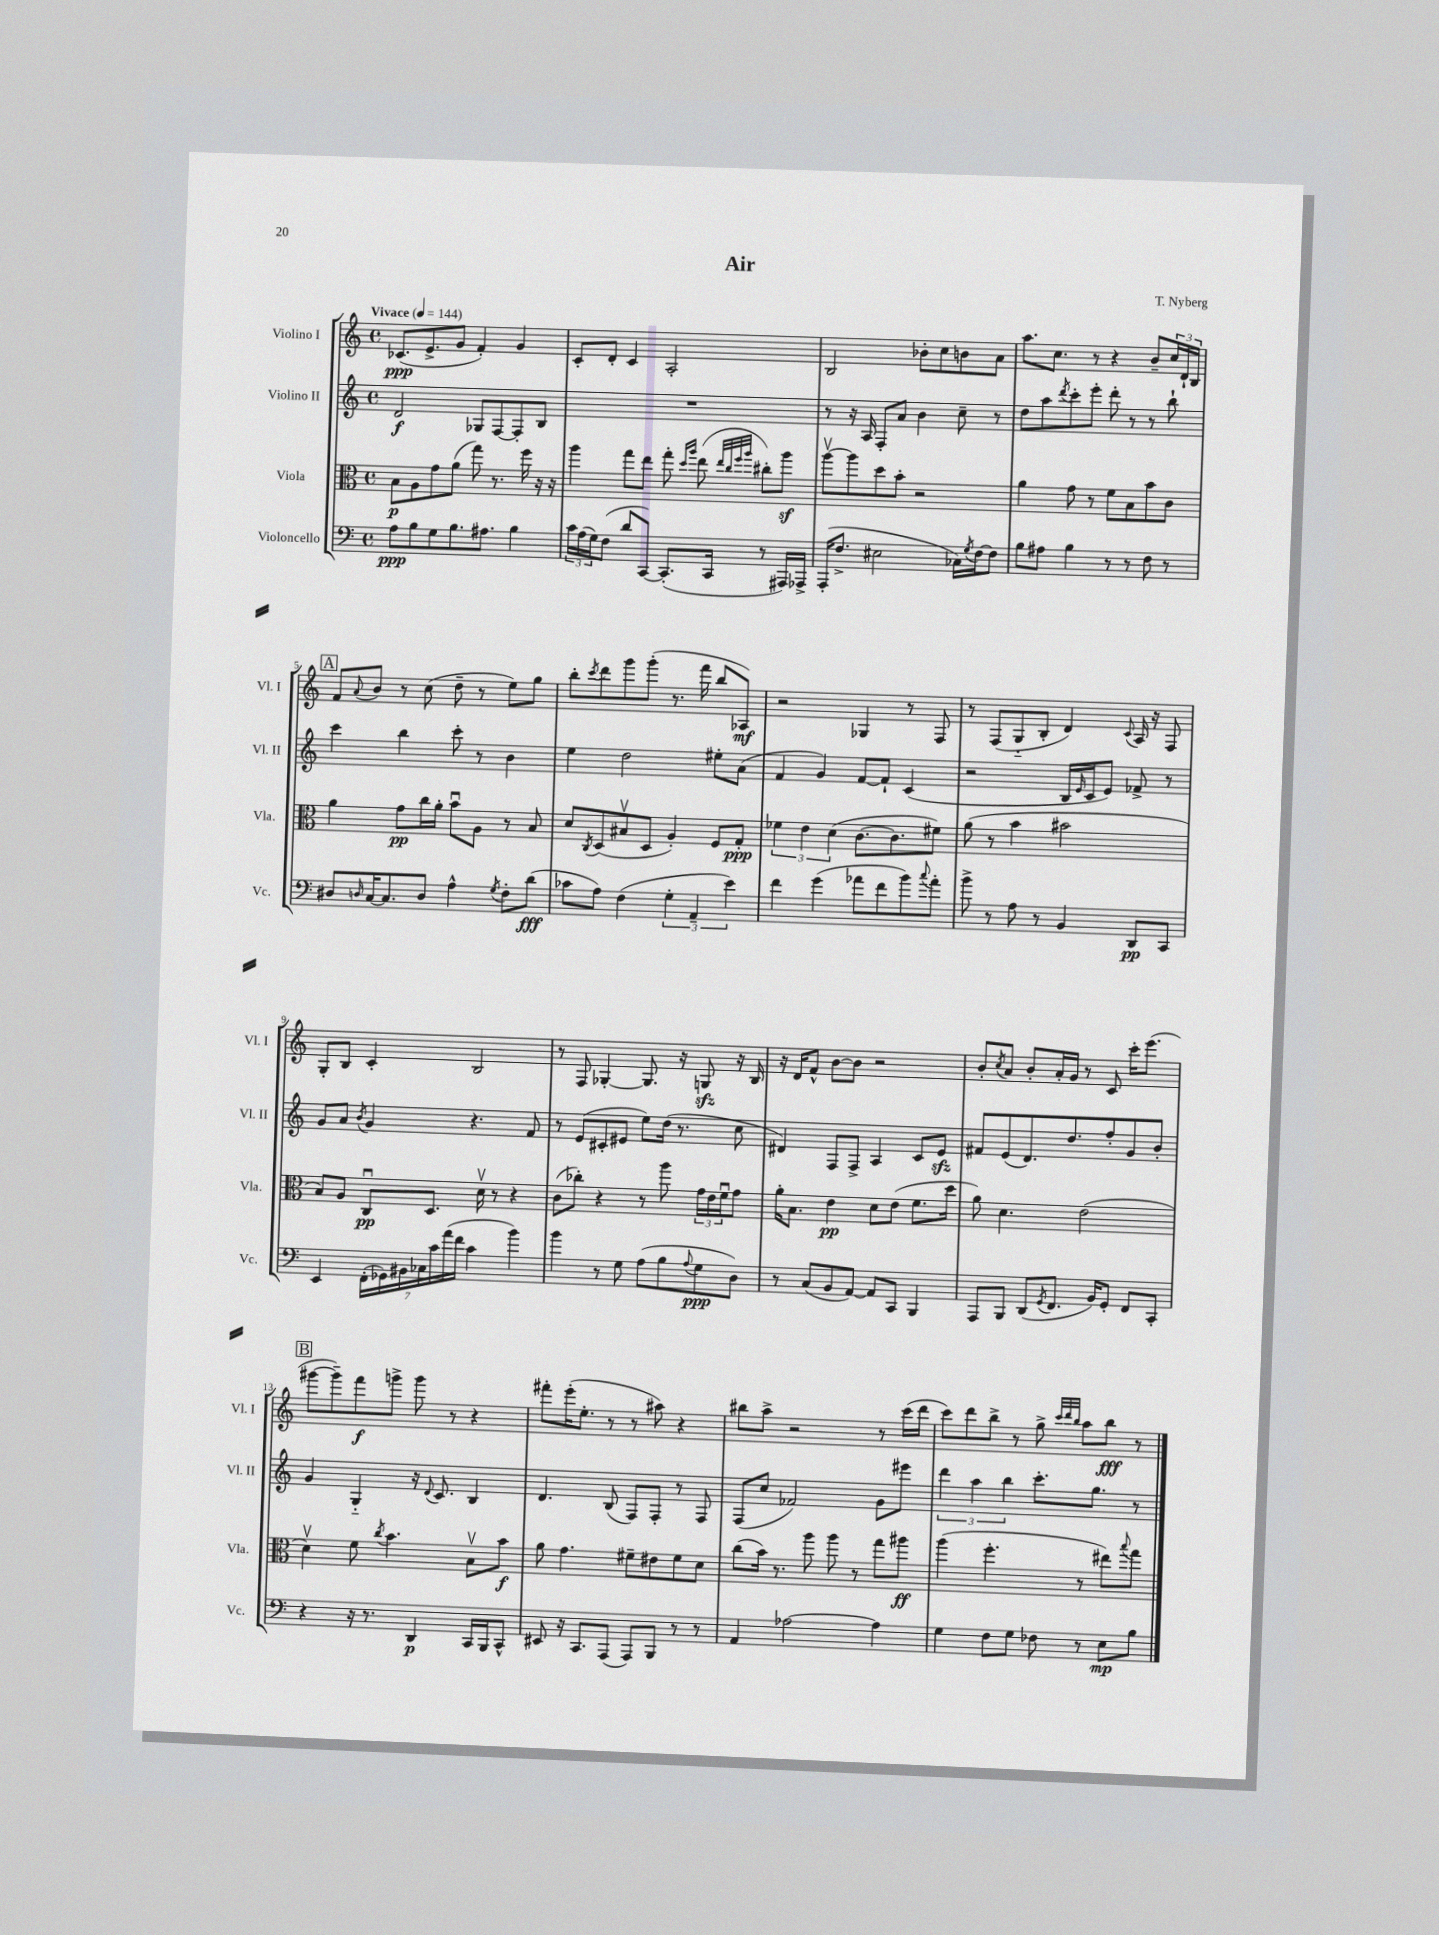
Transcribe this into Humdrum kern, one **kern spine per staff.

**kern	**dynam	**kern	**dynam	**kern	**dynam	**kern	**dynam
*part4	*part4	*part3	*part3	*part2	*part2	*part1	*part1
*staff4	*staff4	*staff3	*staff3	*staff2	*staff2	*staff1	*staff1
*I"Violoncello	*	*I"Viola	*	*I"Violino II	*	*I"Violino I	*
*I'Vc.	*	*I'Vla.	*	*I'Vl. II	*	*I'Vl. I	*
*clefF4	*	*clefC3	*	*clefG2	*	*clefG2	*
*k[]	*	*k[]	*	*k[]	*	*k[]	*
*M4/4	*	*M4/4	*	*M4/4	*	*M4/4	*
*met(c)	*	*met(c)	*	*met(c)	*	*met(c)	*
*MM144	*	*MM144	*	*MM144	*	*MM144	*
=1	=1	=1	=1	=1	=1	=1	=1
!	!	!	!	!	!	!LO:TX:a:B:t=Vivace	!
8A\L	ppp	8B\L	p	2d/	f	(8.c-X/L	ppp
8B\	.	8A\	.	.	.	.	.
.	.	.	.	.	.	8.e^/	.
8G\	.	8g\	.	.	.	.	.
8.B\	.	(8a\J	.	.	.	8g/J	.
.	.	8gg\)	.	8G-X/L	.	4f'/)	.
8.A#X\J	.	.	.	.	.	.	.
.	.	8.r	.	[8F/	.	.	.
4B\	.	.	.	8F'/]	.	4g/	.
.	.	16ff\	.	.	.	.	.
.	.	16r	.	8B/J	.	.	.
.	.	16r	.	.	.	.	.
=2	=2	=2	=2	=2	=2	=2	=2
24c\LL	.	4aa\	.	1r	.	8c'/L	.
(24A\	.	.	.	.	.	.	.
24G\J)	.	.	.	.	.	.	.
(8F\J	.	.	.	.	.	8d'/J	.
8d/L	.	8gg\L	.	.	.	4c/	.
[8CC/J)	.	8ee\J	.	.	.	.	.
(8.CC'/L]	.	8gg'\	.	.	.	2A'/	.
.	.	16qqdd/LL	.	.	.	.	.
.	.	16qqaa/JJ	.	.	.	.	.
.	.	(8ee\	.	.	.	.	.
16CC/Jk	.	.	.	.	.	.	.
.	.	32qqee/LLL	.	.	.	.	.
.	.	32qqcc/	.	.	.	.	.
.	.	32qqff/	.	.	.	.	.
.	.	32qqaa/JJJ	.	.	.	.	.
8r	.	8cc#X'\L)	.	.	.	.	.
16AAA#X/LL)	.	8aaz\J	.	.	.	.	.
16AAA-X^/JJ	.	.	.	.	.	.	.
=3	=3	=3	=3	=3	=3	=3	=3
(16AAA'/KL	.	[8aav\L	.	8r	.	2B/	.
8.F^/J	.	.	.	.	.	.	.
.	.	8aa\]	.	16r	.	.	.
.	.	.	.	16A/	.	.	.
2E#X\	.	8dd\	.	8F'/L	.	.	.
.	.	8b'\J	.	8a/J	.	.	.
.	.	2r	.	4b\	.	8b-X'\L	.
.	.	.	.	.	.	8cc\	.
16C-X\LL)	.	.	.	8cc~\	.	8bn\	.
8qG/	.	.	.	.	.	.	.
[16F\J	.	.	.	.	.	.	.
8F\J]	.	.	.	8r	.	8a\J	.
=4	=4	=4	=4	=4	=4	=4	=4
8B\L	.	4a\	.	8dd\L	.	8.aa\L	.
8A#X\J	.	.	.	8aa\	.	.	.
.	.	.	.	.	.	8.cc\J	.
.	.	.	.	8qddd/	.	.	.
4B\	.	8g\	.	8ccc'\	.	.	.
.	.	8r	.	8eee'\J	.	8r	.
8r	.	8f\L	.	8ddd'\	.	4r	.
8r	.	8B\	.	8r	.	.	.
8F\	.	8b\	.	8r	.	8b~/L	.
8r	.	8c\J	.	8bb`\	.	24cc/L	.
.	.	.	.	.	.	24d`/	.
.	.	.	.	.	.	24B/JJ	.
!!LO:LB:g=z
!!LO:REH:place=s1:t=A
=5	=5	=5	=5	=5	=5	=5	=5
8D#X/L	.	4a\	.	4ccc\	.	8f/L	.
16qqDn/	.	.	.	.	.	8qqa/	.
[16C/K	.	.	.	.	.	8b/J	.
8.C/]	.	.	.	.	.	.	.
.	.	8g\L	pp	4bb\	.	8r	.
8D/J	.	16cc\L	.	.	.	(8cc\	.
.	.	16a'\JJ	.	.	.	.	.
4A^^\	.	8bu\L	.	8ccc'\	.	8dd~\	.
.	.	8A\J	.	8r	.	8r	.
8qG/	.	.	.	.	.	.	.
8F'\L	.	8r	.	4b\	.	8ee\L)	.
(8d\J	fff	8B/	.	.	.	8gg\J	.
=6	=6	=6	=6	=6	=6	=6	=6
8c-X\L	.	8d/L	.	4ee\	.	8bb'\L	.
.	.	8qC/	.	.	.	8qccc/	.
8A\J)	.	(8D/	.	.	.	8ddd\	.
(4F\	.	8B#Xv/	.	2dd\	.	8ggg\	.
.	.	8D/J	.	.	.	(8ggg'\J	.
6G'\	.	4A'/)	.	.	.	8.r	.
6AA~/	.	.	.	.	.	.	.
.	.	.	.	.	.	16fff\	.
.	.	8F/L	.	8ee#X'\L	.	8bb/L	.
6e\)	.	.	.	.	.	.	.
.	.	8G'/J	ppp	(8a\J	.	8A-X/J)	mf
=7	=7	=7	=7	=7	=7	=7	=7
4f\	.	6f-X\	.	4f/	.	2r	.
.	.	6e\	.	.	.	.	.
(4g\	.	.	.	4g/)	.	.	.
.	.	(6d\	.	.	.	.	.
8a-X\L	.	[8.c\L	.	[8f/L	.	4G-X/	.
8f\	.	.	.	8f`/J]	.	.	.
.	.	8.c\]	.	.	.	.	.
8b\)	.	.	.	(4c/	.	8r	.
8qqcc/	.	.	.	.	.	.	.
8a-'\J	.	8f#X\J)	.	.	.	8F/	.
=8	=8	=8	=8	=8	=8	=8	=8
8b^\	.	(8a\	.	2r	.	8r	.
8r	.	8r	.	.	.	(8F/L	.
8A\	.	4b\	.	.	.	8G/	.
8r	.	.	.	.	.	8B'/J	.
4BB/	.	2b#X\	.	16B/LL	.	4d/)	.
.	.	.	.	16qqe/	.	.	.
.	.	.	.	16c/J	.	.	.
.	.	.	.	8e/J)	.	.	.
.	.	.	.	.	.	8qqc/	.
8DD/L	pp	.	.	8f-X^/	.	16A/	.
.	.	.	.	.	.	16r	.
8CC/J	.	.	.	8r	.	8F/	.
!!LO:LB:g=z
=9	=9	=9	=9	=9	=9	=9	=9
4EE/	.	8B/L)	.	8g/L	.	8G'/L	.
.	.	8A/J	.	8a/J	.	8B/J	.
.	.	.	.	8qb/	.	.	.
(28FF'\LL	.	8Cu/L	pp	4g/	.	4c'/	.
28GG-X\)	.	.	.	.	.	.	.
28BB#X\	.	.	.	.	.	.	.
28C-X\	.	.	.	.	.	.	.
.	.	8.D/J	.	.	.	.	.
28c\	.	.	.	.	.	.	.
(28a\	.	.	.	.	.	.	.
28f\JJ	.	.	.	.	.	.	.
4c\	.	.	.	4.r	.	2B/	.
.	.	16dv\	.	.	.	.	.
.	.	8r	.	.	.	.	.
4b\)	.	4r	.	.	.	.	.
.	.	.	.	8f/	.	.	.
=10	=10	=10	=10	=10	=10	=10	=10
4b\	.	(8c\L	.	8r	.	8r	.
.	.	8cc-X'\J)	.	(8e/L	.	8F/	.
8r	.	4r	.	8c#X'/	.	[4G-X'/	.
8G\	.	.	.	8e#X/J	.	.	.
(8A\L	.	8r	.	8ee\L)	.	8.G-/]	.
8B\	.	8aa\	.	(16dd\Jk	.	.	.
.	.	.	.	8.r	.	16r	.
8qqA/	.	.	.	.	.	.	.
8G\	ppp	24g\LL	.	.	.	8Gnzz/	.
.	.	24e\	.	.	.	.	.
.	.	24fu\J	.	.	.	.	.
8D\J)	.	8g\J	.	8cc\	.	16r	.
.	.	.	.	.	.	16B/	.
=11	=11	=11	=11	=11	=11	=11	=11
8r	.	16a'\KL	.	4d#X/)	.	16r	.
.	.	8.B\J	.	.	.	16d/KL	.
(8C/L	.	.	.	.	.	8f^^/J	.
8BB/	.	4e\	pp	8F/L	.	[8b\L	.
[8AA/J)	.	.	.	8F^/J	.	8b\J]	.
8AA/L]	.	8d\L	.	4A/	.	2r	.
8CC/J	.	(8e\J	.	.	.	.	.
4BBB/	.	8.f\L	.	8c/L	.	.	.
.	.	.	.	8ezz/J	.	.	.
.	.	16dd\Jk	.	.	.	.	.
=12	=12	=12	=12	=12	=12	=12	=12
8AAA/L	.	8a\)	.	8f#X/L	.	8b'/L	.
.	.	.	.	.	.	8qcc/	.
8BBB/J	.	4.d\	.	(8e/	.	8a/J	.
(8DD/L	.	.	.	8.d/)	.	8b'/L	.
8qGG/	.	.	.	.	.	.	.
8.FF/J	.	.	.	.	.	16a'/L	.
.	.	.	.	8.dd/	.	16g/JJ	.
.	.	(2e\	.	.	.	8r	.
16BB/KL)	.	.	.	.	.	.	.
8GG'/J	.	.	.	8ff'/	.	8c/	.
8FF/L	.	.	.	8g/	.	16ccc'\KL	.
.	.	.	.	.	.	(8.eee\J	.
8CC'/J	.	.	.	8b'/J	.	.	.
!!LO:LB:g=z
!!LO:REH:place=s1:t=B
=13	=13	=13	=13	=13	=13	=13	=13
4r	.	4dv\)	.	4g/	.	[8ggg#X\L	.
.	.	.	.	.	.	8ggg#~\])	.
16r	.	8f\	.	4G/	.	8fff\	f
8.r	.	.	.	.	.	.	.
.	.	8qcc/	.	.	.	.	.
.	.	4.b\	.	.	.	8gggn^\J	.
4DD/	p	.	.	16r	.	8ggg\	.
.	.	.	.	8qqd/	.	.	.
.	.	.	.	8.c/	.	.	.
.	.	.	.	.	.	8r	.
16CC/LL	.	8Bv\L	.	4B/	.	4r	.
16BBB/J	.	.	.	.	.	.	.
8CC^^/J	.	8b\J	f	.	.	.	.
=14	=14	=14	=14	=14	=14	=14	=14
8EE#X/	.	8a\	.	4.d/	.	8fff#X'\L	.
16r	.	4.g\	.	.	.	(16eee'\K	.
8.CC/L	.	.	.	.	.	8.ee'\J	.
(8AAA/J	.	.	.	(8B/	.	8r	.
8AAA/L)	.	8f#X~\L	.	8F/L)	.	8r	.
8BBB/J	.	8e#X\	.	8F'/J	.	8aa#X\)	.
8r	.	8f#\	.	8r	.	4r	.
8r	.	8d\J	.	8F/	.	.	.
=15	=15	=15	=15	=15	=15	=15	=15
4AA/	.	(8cc\L	.	(8F/L	.	8bb#X\L	.
.	.	16b\Jk)	.	8cc/J	.	8aa^\J	.
.	.	8.r	.	.	.	.	.
[2A-X\	.	.	.	2f-X/)	.	2r	.
.	.	8aa\	.	.	.	.	.
.	.	8aa\	.	.	.	.	.
.	.	8r	.	.	.	.	.
4A-\]	.	8gg\L	.	8g\L	.	8r	.
.	.	8aa#X\J	ff	8eee#X\J	.	(16ccc\LL	.
.	.	.	.	.	.	16ddd\JJ	.
=16	=16	=16	=16	=16	=16	=16	=16
4G\	.	(4aa\	.	6ddd\	.	8ccc\L)	.
.	.	.	.	.	.	8ddd\	.
.	.	.	.	6aa\	.	.	.
8F\L	.	4.ff'\	.	.	.	8bb^\J	.
.	.	.	.	6bb\	.	.	.
8G\J	.	.	.	.	.	8r	.
8F-X\	.	.	.	8.ccc'\L	.	8gg^\	.
.	.	.	.	.	.	32qqccc/LLL	.
.	.	.	.	.	.	32qqddd/	.
.	.	.	.	.	.	32qqbb/JJJ	.
8r	.	8r	.	.	.	8aa\L	.
.	.	.	.	8.gg\J	.	.	.
8E\L	mp	8ee#X\L)	.	.	.	8bb\J	fff
.	.	8qqbb/	.	.	.	.	.
8B\J	.	8gg\J	.	8r	.	8r	.
==	==	==	==	==	==	==	==
*-	*-	*-	*-	*-	*-	*-	*-
